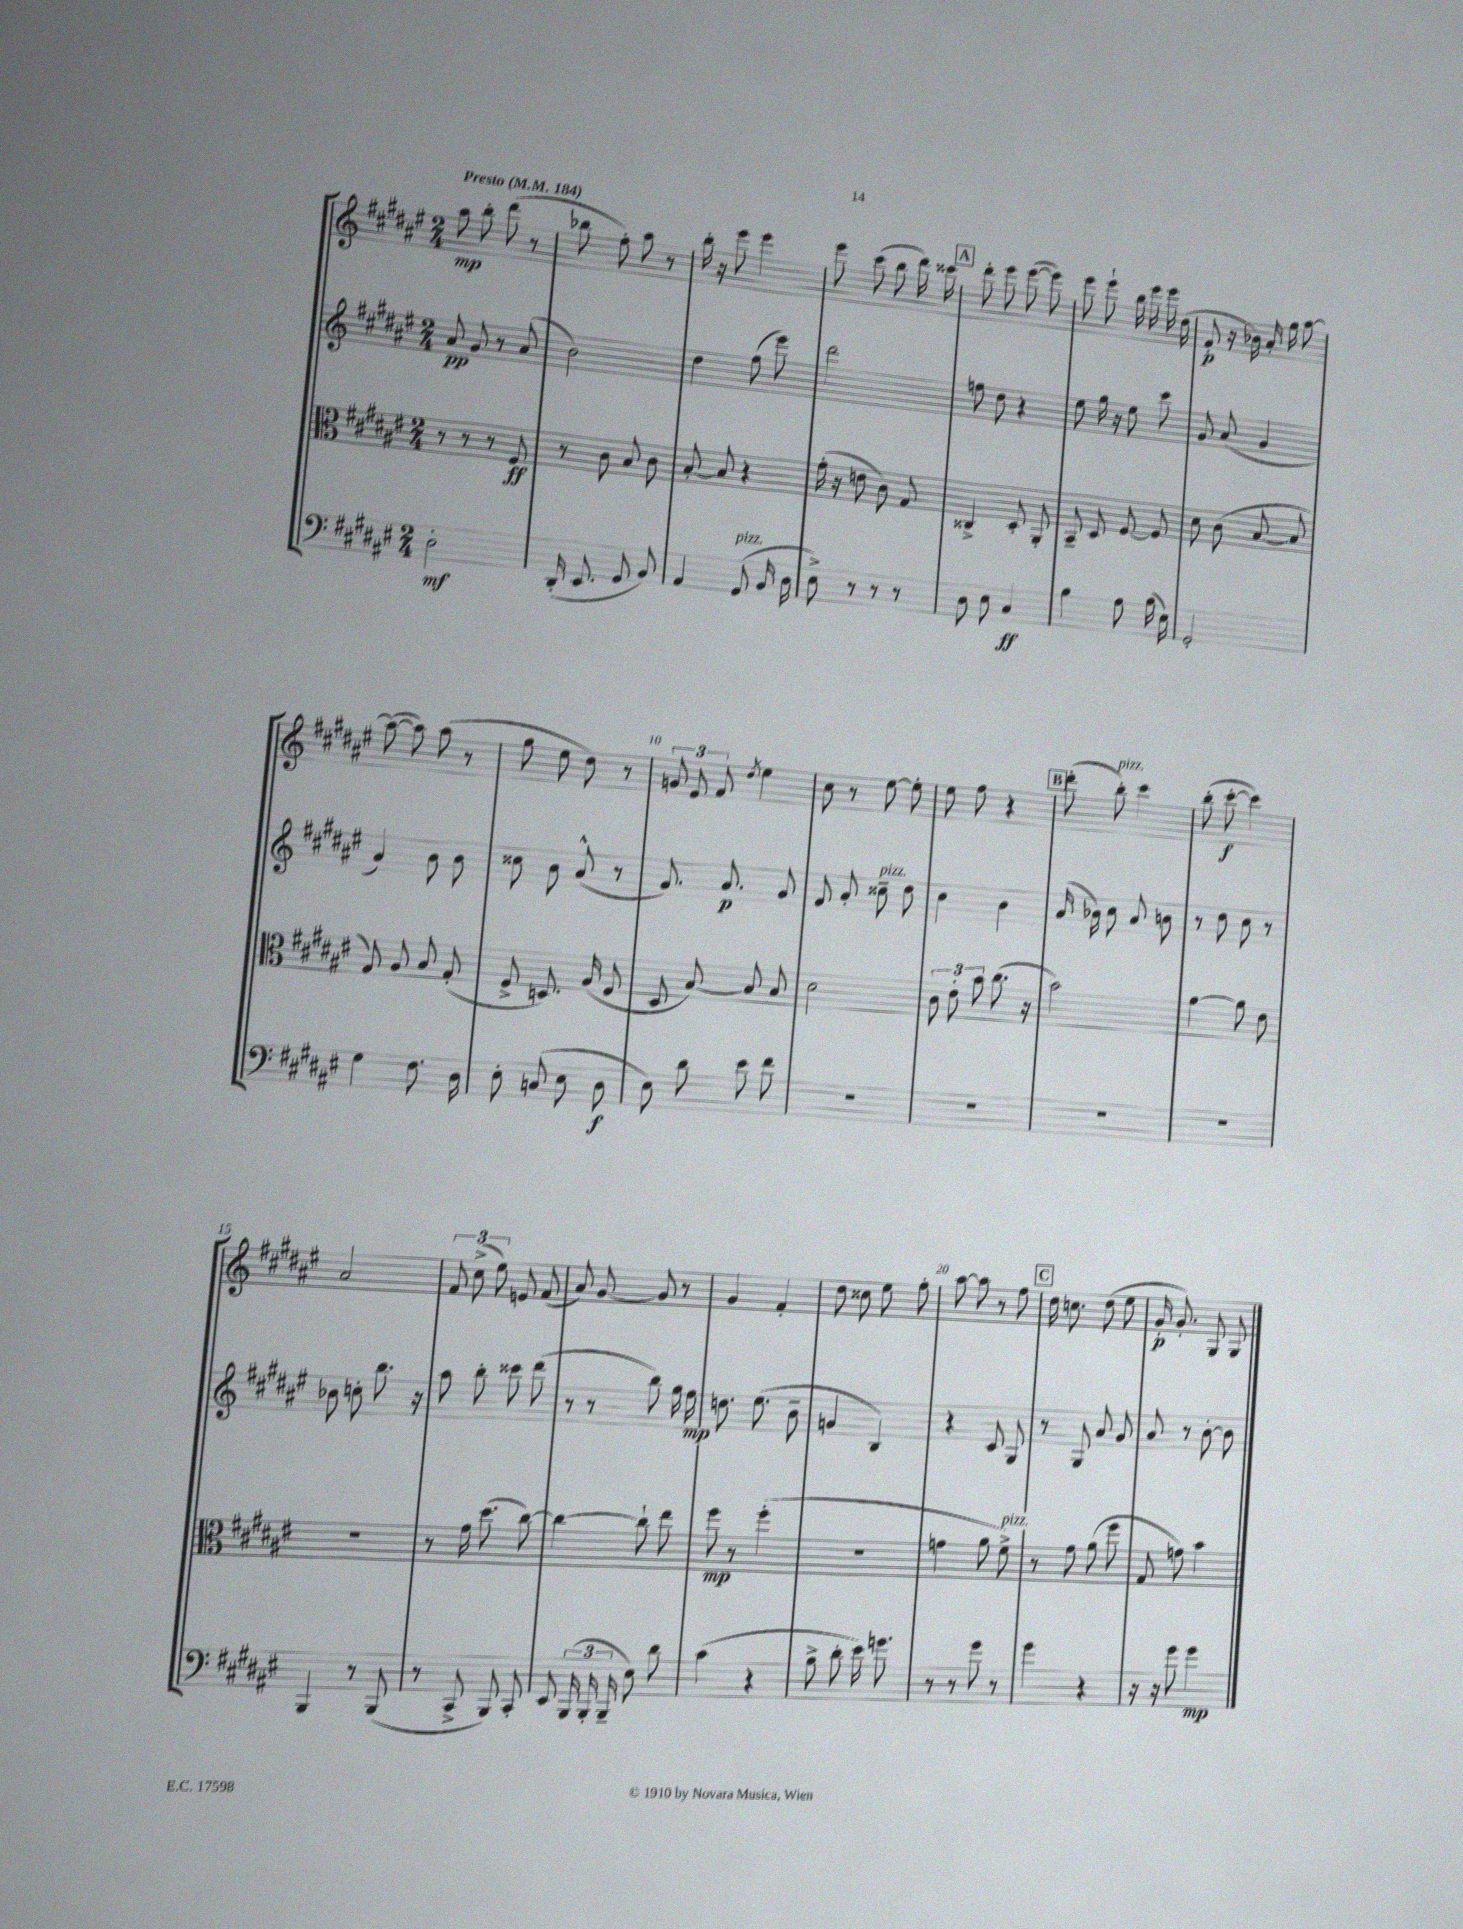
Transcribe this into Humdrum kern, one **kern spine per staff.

**kern	**kern	**kern	**kern
*staff4	*staff3	*staff2	*staff1
*clefF4	*clefC3	*clefG2	*clefG2
*k[f#c#g#d#a#e#]	*k[f#c#g#d#a#e#]	*k[f#c#g#d#a#e#]	*k[f#c#g#d#a#e#]
*M2/4	*M2/4	*M2/4	*M2/4
*MM184	*MM184	*MM184	*MM184
2D#'	8r	8a#	8aa#
.	8r	8g#	8bb'
.	8r	8r	(8ddd#
.	8F#	(8a#	8r
=	=	=	=
(16DD#'	8r	2b)	8bb-
8.EE#	.	.	.
.	8c#	.	8ff#')
8GG#	8B	.	8aa#
8BB)	8c#	.	8r
=	=	=	=
4AA#	[8B'	4dd#	16bb'
.	.	.	16r
.	8B]	.	8eee#
(8GG#	4r	(8ff#	4eee#
16BB	.	8eee#)	.
16D#	.	.	.
=	=	=	=
8E#^)	(16g#'	2ddd#	8eee#
.	16r	.	.
8r	8e	.	(8ccc#
8r	8c#)	.	8bb
8r	8G#	.	16ddd#)
.	.	.	16ccc##
=	=	=	=
8D#	4C##^	8ff	8ddd#'
8E#	.	8dd#	8eee#
4C#	8D#'	4r	([8eee#
.	8AA#'	.	8eee#])
=	=	=	=
4B	8BB~	8ee#	8eee#
.	8D#	16gg#	8eee#`
.	.	16r	.
8A#	[8F#	8ee#	16bb
.	.	.	16eee#
(16B	8F#]	8ccc#	16eee#
16E#)	.	.	(16dd#
=	=	=	=
2GG#'	8d#	8g#	8f#'
.	(8c#	(8a#	16r
.	.	.	16b-)
.	[8B	4g#	16a#'
.	.	.	16gg#
.	8B]	.	[8aa#
=	=	=	=
4G#	8G#)	4a#)	(8aa#_
.	8A#	.	8aa#])
8.F#	8B	8b	(8aa#
.	(8G#'	8b	8r
16D#	.	.	.
=	=	=	=
8E#'	8F#^	8cc##	8gg#
(8C	8.D)	8b	8ee#
8E#	.	(8a#^^	8dd#)
.	(16A#	.	.
8D#	8F#	8r	8r
=	=	=	=
8E#)	8D#	8.g#)	12g
.	.	.	12e#
8d#	[8B)	.	.
.	.	.	12f#
.	.	8.a#	.
.	.	.	8qdd#
8e#	8B]	.	4ee#
8f#	8B	8g#	.
=	=	=	=
2r	2d#	8f#	8cc#
.	.	8a#'	8r
.	.	8cc##~	[8ee#
.	.	8dd#	8ee#']
=	=	=	=
2r	12c#	4cc#	8ee#
.	12e#'	.	.
.	.	.	8ff#
.	12b	.	.
.	(8.cc#	4b	4r
.	16r	.	.
=	=	=	=
2r	2b)	(16a#	(8ddd#'
.	.	16b-)	.
.	.	8cc#	8bb')
.	.	8a#	4ccc#
.	.	8b	.
=	=	=	=
2r	[4a#	8r	(8bb'
.	.	8dd#	[8ccc#'
.	8a#]	8cc#	4ccc#])
.	8e#	8r	.
=	=	=	=
4BBB	2r	8b-	2a#
.	.	8cc'	.
8r	.	8.bb	.
(8BBB	.	.	.
.	.	16r	.
=	=	=	=
8r	8r	8aa#	12f#
.	.	.	(12cc#^
8CC#^	16g#	8bb'	.
.	.	.	12ee#)
.	(8.dd#	.	.
8BBB)	.	8ccc##	8e
8CC#'	[8cc#)	(8ddd#	(8f#
=	=	=	=
8EE#	4cc#_	8r	8a#)
(24BBB	.	8r	[8g#
24BBB'	.	.	.
24BBB~	.	.	.
8E#)	8cc#`]	8bb)	8g#]
8d#	8ee#	16gg#	8r
.	.	16ff#	.
=	=	=	=
(4c#	8ff#	8.dd	4g#
.	8r	.	.
.	.	(8.ee#	.
4r	(4ff#'	.	4f#'
.	.	8b~	.
=	=	=	=
8B^	2r	4g	8dd#
8d#'	.	.	8cc##
16e#)	.	4B)	8ee#
8.g	.	.	.
.	.	.	8ff#'
=	=	=	=
8r	4g	4r	[8aa#
8r	.	.	8aa#]
8g#	8a#	8c#	8r
8r	8f#^)	8G#	8ff#
=	=	=	=
4g#	8r	8r	16dd#
.	.	.	8.cc
.	8g#	8G#	.
4r	(8a#	8a#	(8dd#
.	8ff#	8g#	8ee#
=	=	=	=
16r	8G#	8a#	16g#'
16r	.	.	8.g#')
8g#	8g)	8r	.
4g#	4b	[8b'	8G#
.	.	8b]	8G#
==	==	==	==
*-	*-	*-	*-
